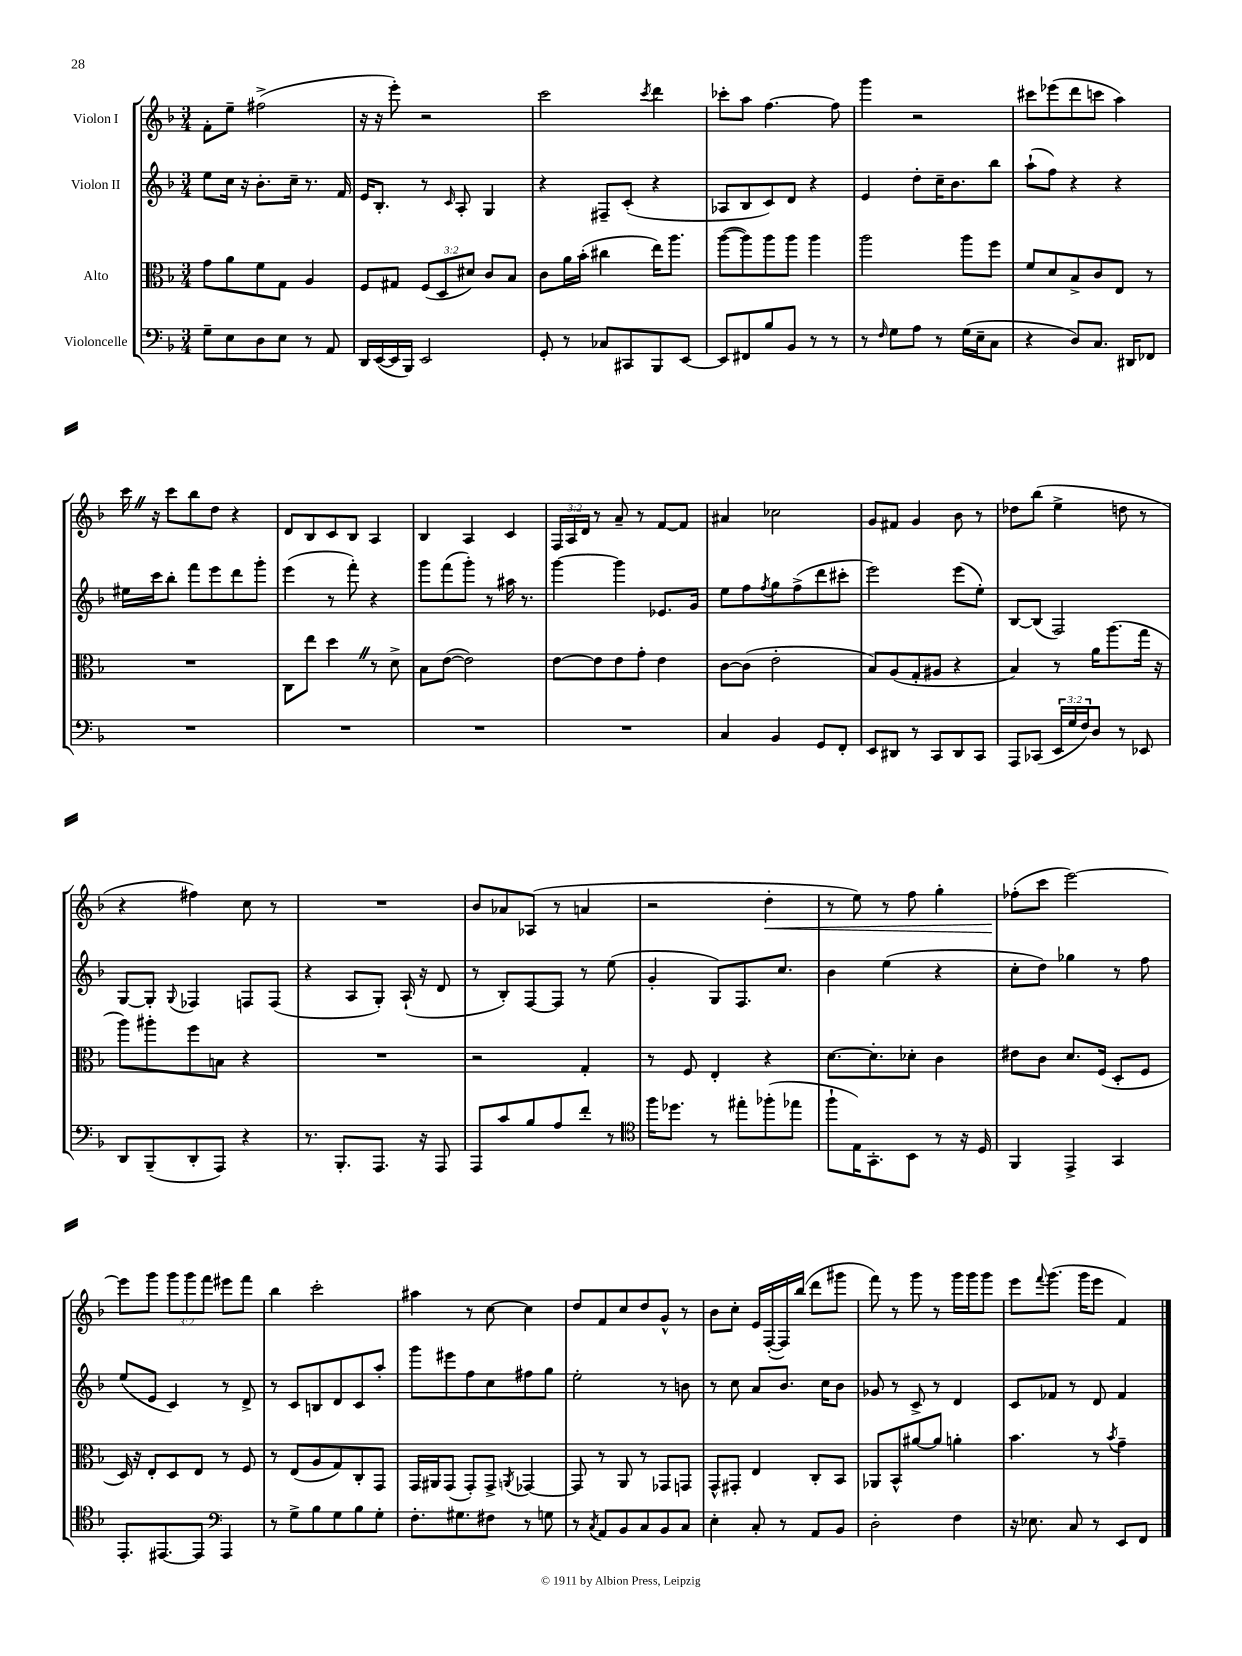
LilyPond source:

<<
\new StaffGroup <<
\new Staff = "s0" \with { instrumentName = "Violon I" } {
    \clef treble \key f \major \numericTimeSignature \time 3/4 \override Staff.TupletNumber.text = #tuplet-number::calc-fraction-text
    f'8-. e''8-- fis''2->( |
    r16 r16 e'''8-.) r2 |
    c'''2 \acciaccatura { c'''8 } d'''4 |
    ces'''8-. a''8 f''4.~ f''8 |
    g'''4 r2 |
    cis'''8 ees'''8( d'''8 c'''8 a''4) |
    c'''16 \once \override BreathingSign.text = \markup { \musicglyph "scripts.caesura.straight" } \breathe r16 c'''8 bes''8 d''8 r4 |
    d'8 bes8 c'8 bes8 a4 |
    bes4 a4 c'4 |
    \tuplet 3/2 { f16 a16 d'16 } r8 a'8-- r8 f'8~ f'8 |
    ais'4 ces''2 |
    g'8 fis'8 g'4 bes'8 r8 |
    des''8 bes''8( e''4-> d''8 r8 |
    r4 fis''4) c''8 r8 |
    R2. |
    bes'8 aes'8 aes8( r8 a'4 |
    r2 d''4-.\< |
    r8 e''8) r8 f''8 g''4-. |
    fes''8-.\!( c'''8 e'''2~) |
    e'''8 g'''8 \tuplet 3/2 { g'''8 g'''8 f'''8 } eis'''8 f'''8 |
    bes''4 c'''2-. |
    ais''4 r8 c''8~ c''4 |
    d''8 f'8 c''8 d''8 g'8-^ r8 |
    bes'8 c''8-. e'16 f16~-.( f16) bes''16( d'''8 gis'''8 |
    f'''8) r8 g'''8 r8 g'''16 g'''16 g'''8 |
    e'''8 \appoggiatura { f'''8 } g'''8.( g'''16 e'''8 f'4) \bar "|." |
}
\new Staff = "s1" \with { instrumentName = "Violon II" } {
    \clef treble \key f \major \numericTimeSignature \time 3/4
    e''8 c''16 r16 bes'8.-. c''16-- r8. f'16 |
    e'16 bes8.-. r8 \grace { c'16 } a8-. g4 |
    r4 fis8-- c'8-.( r4 |
    aes8 bes8 c'8) d'8 r4 |
    e'4 d''8-. c''16-- bes'8. bes''8 |
    a''8-!( f''8) r4 r4 |
    eis''16 c'''16 bes''8-. f'''8 e'''8 d'''8 g'''8-. |
    e'''4( r8 f'''8-.) r4 |
    g'''8 f'''8( g'''8-.) r8 ais''16 r8. |
    g'''4~ g'''4 ees'8. g'16 |
    e''8 f''8 \acciaccatura { f''8 } g''8 f''8->( d'''8 cis'''8-. |
    e'''2) e'''8( e''8-.) |
    bes8~ bes8( f2) |
    g8~ g8-. \appoggiatura { g8 } fes4 f8 f8( |
    r4 a8 g8-.) a16-!( r16 d'8 |
    r8 bes8-.) f8~ f8 r8 e''8( |
    g'4-. g8) f8. c''8. |
    bes'4 e''4( r4 |
    c''8-. d''8) ges''4 r8 f''8 |
    e''8( e'8 c'4) r8 d'8-> |
    r8 c'8 b8 d'8 c'8 a''8-. |
    g'''8 eis'''8 f''8 c''8 fis''8 g''8 |
    e''2-. r8 b'8 |
    r8 c''8 a'8 bes'8. c''16 bes'8 |
    ges'8 r8 c'8-> r8 d'4 |
    c'8 fes'8 r8 d'8 fes'4 \bar "|." |
}
\new Staff = "s2" \with { instrumentName = "Alto" } {
    \clef alto \key f \major \numericTimeSignature \time 3/4 \override Staff.TupletNumber.text = #tuplet-number::calc-fraction-text
    g'8 a'8 f'8 g8 a4 |
    f8 gis8 \tuplet 3/2 { f8( d8 dis'8) } c'8 bes8 |
    c'8 a'16 bes'16-.( cis''4 e''16) a''8. |
    a''8~( a''8) a''8 a''8 a''4 |
    a''2 a''8 f''8 |
    f'8 d'8 bes8-> c'8 e8 r8 |
    R2. |
    c8 e''8 d''4 \once \override BreathingSign.text = \markup { \musicglyph "scripts.caesura.straight" } \breathe r8 d'8-> |
    bes8 e'8~( e'2) |
    e'8~ e'8 e'8 g'8-. e'4 |
    c'8~ c'8( e'2-. |
    bes8) a8( g8-. ais8 r4 |
    bes4) r8 a'16 a''8.( g''16 r16 |
    a''8) ais''8-. f''8 b8 r4 |
    R2. |
    r2 g4-. |
    r8 f8 e4-. r4 |
    d'8.~ d'8.-. des'8-. c'4 |
    eis'8 c'8 d'8. f16( d8-. f8 |
    d16) r16 e8-. d8 e8 r8 f8 |
    r8 e8( a8 g8) c8-. g,8 |
    g,16 ais,16 g,8( g,8-.) g,8-> \acciaccatura { a,8 } ges,4~ |
    ges,8 r8 a,8 r8 ges,8 g,8 |
    g,8-^ gis,8-. e4 c8-. bes,8 |
    aes,8 bes,8-^ ais'8~ ais'8 a'4-. |
    bes'4. r8 \acciaccatura { bes'8 } g'4-- \bar "|." |
}
\new Staff = "s3" \with { instrumentName = "Violoncelle" } {
    \clef bass \key f \major \numericTimeSignature \time 3/4 \override Staff.TupletNumber.text = #tuplet-number::calc-fraction-text
    g8-- e8 d8 e8 r8 a,8 |
    d,16 e,16~( e,16 bes,,16) e,2 |
    g,8-. r8 ces8 cis,8 bes,,8 e,8~ |
    e,8 fis,8 bes8 bes,8 r8 r8 |
    r8 \grace { f16 } g8 a8 r8 g16( e16-- c8 |
    r4 d8) c8. dis,16 fes,8 |
    R2. |
    R2. |
    R2. |
    R2. |
    c4 bes,4 g,8 f,8-. |
    e,8 dis,8 r8 c,8 dis,8 c,8 |
    a,,8 ces,8( \tuplet 3/2 { e,16 g16 f16) } d8 r8 ees,8 |
    d,8 bes,,8--( d,8-. a,,8) r4 |
    r8. bes,,8.-. a,,8. r16 a,,8 |
    a,,8 c'8 bes8 a8 f'8-. r8 |
    \clef tenor f''16 des''8. r8 eis''8-. fes''8-.( ees''8 |
    f''8-! e16) g,8.-. bes,8 r8 r16 d16 |
    f,4 e,4-> g,4 |
    e,8.-. eis,8.~ eis,8 \clef bass a,,4 |
    r8 g8-> bes8 g8 bes8 g8-. |
    f8.-. gis8. fis8 r8 g8 |
    r8 \acciaccatura { c8 } a,8 bes,8 c8 bes,8 c8 |
    e4-. c8-. r8 a,8 bes,8 |
    d2-. f4 |
    r16 ees8. c8 r8 e,8 f,8 \bar "|." |
}
>>
>>
\layout { \context { \Score \remove "Bar_number_engraver" } }
